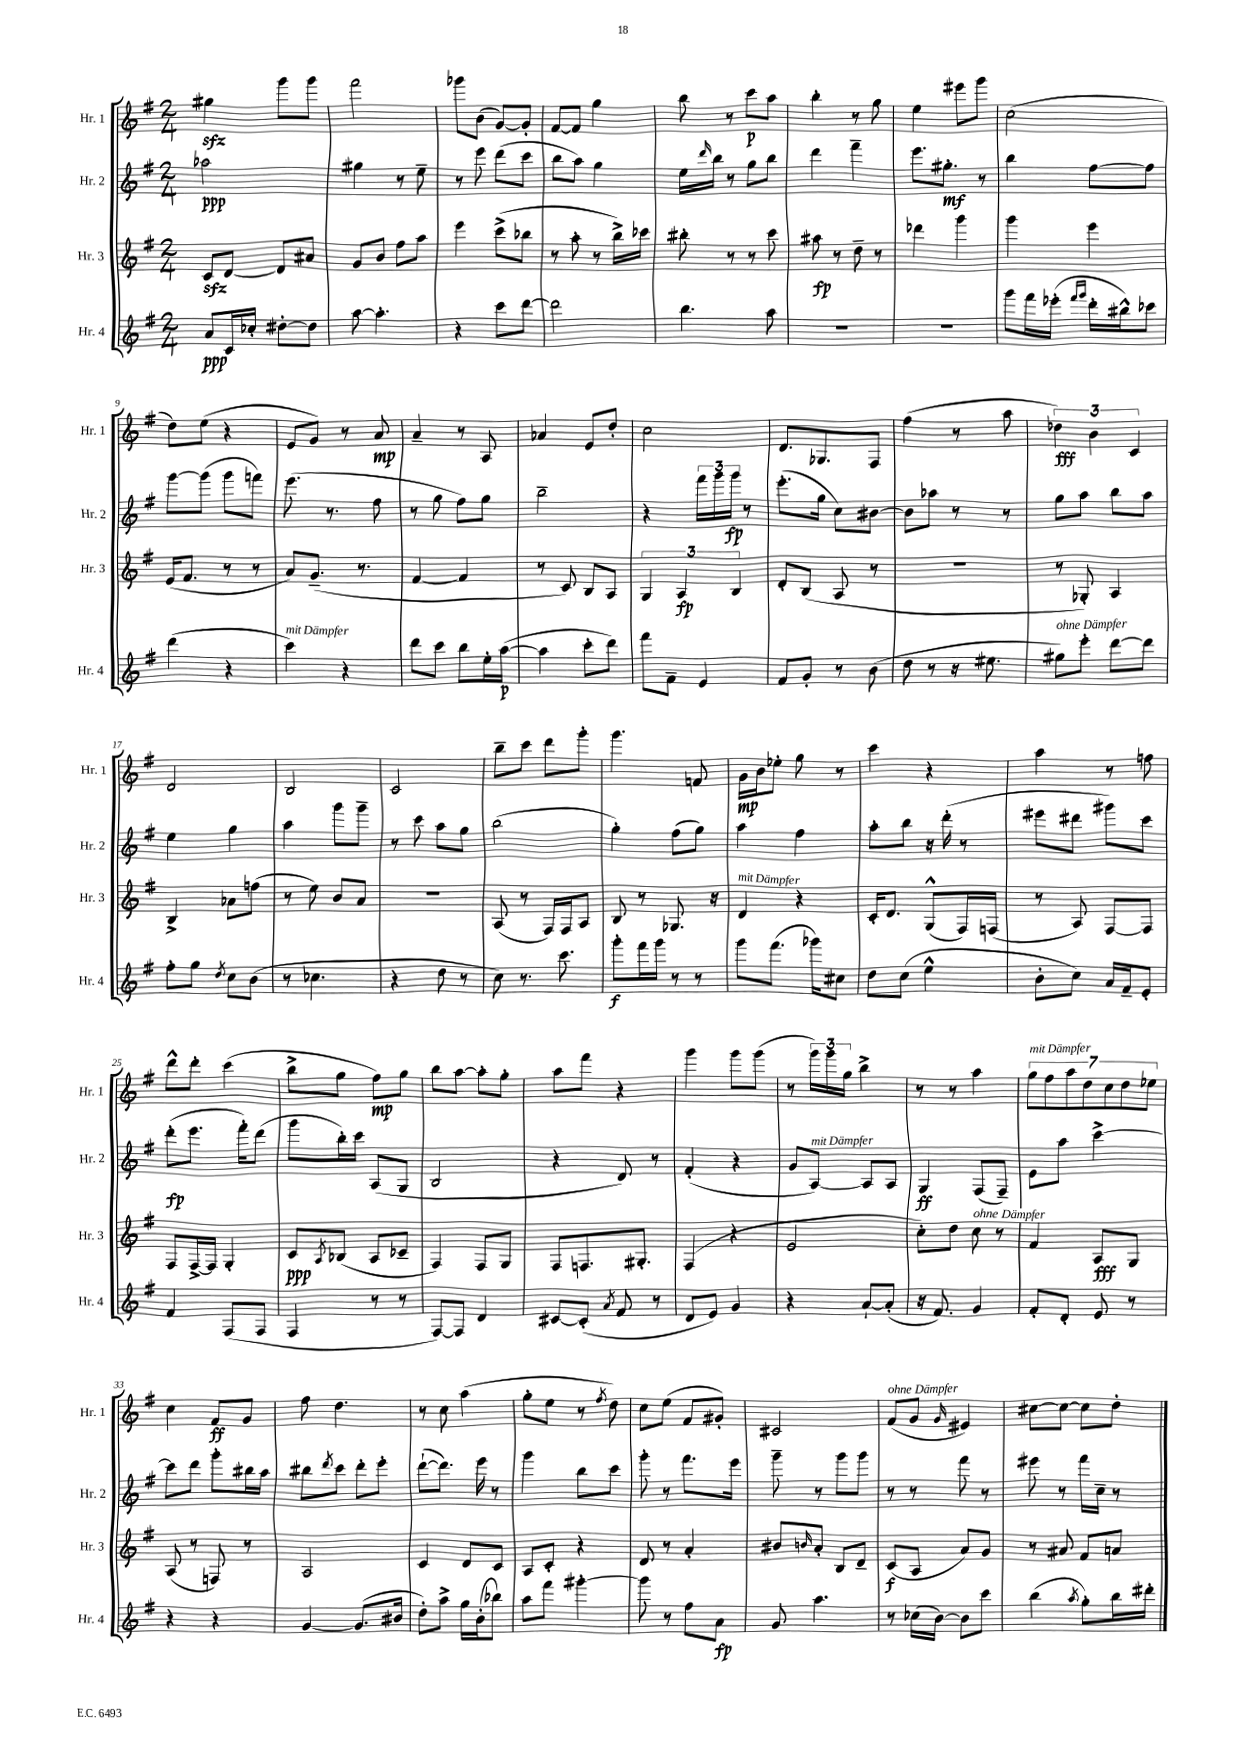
<<
\new StaffGroup <<
\new Staff = "s0" \with { instrumentName = "Hr. 1" shortInstrumentName = "Hr. 1" } {
    \clef treble \key g \major \numericTimeSignature \time 2/4
    gis''4\sfz g'''8 g'''8 |
    fis'''2 |
    ges'''8 b'8( g'8~) g'8-. |
    fis'8~ fis'8 g''4 |
    b''8 r8 c'''8\p a''8 |
    b''4-. r8 g''8 |
    e''4 eis'''8 g'''8 |
    c''2( |
    d''8) e''8( r4 |
    e'8 g'8) r8 a'8\mp |
    a'4-- r8 a8 |
    aes'4 e'8 d''8-. |
    c''2 |
    d'8. ges8. fis8 |
    fis''4( r8 a''8 |
    \tuplet 3/2 { des''4\fff) b'4 c'4 } |
    d'2 |
    b2 |
    c'2 |
    b''8-- c'''8 d'''8 g'''8-. |
    g'''4. f'8 |
    g'16\mp b'16 ees''8-. g''8 r8 |
    c'''4 r4 |
    a''4 r8 f''8 |
    d'''8-^ d'''8-. c'''4( |
    b''8-> g''8 fis''8\mp) g''8 |
    b''8 a''8~ a''8-. g''8-. |
    a''8 fis'''8 r4 |
    g'''4 g'''8 g'''8( |
    r8 \tuplet 3/2 { g'''16) g'''16 g''16 } b''4-> |
    r8 r8 a''4 |
    \tuplet 7/4 { g''8^\markup { \italic "mit Dämpfer" } fis''8 a''8 d''8 c''8 d''8 ees''8 } |
    c''4 fis'8\ff g'8 |
    fis''8 d''4. |
    r8 c''8 a''4( |
    g''8-. e''8 r8 \acciaccatura { fis''8 } d''8) |
    c''8 e''8( fis'8 gis'8-.) |
    cis'2 |
    fis'8^\markup { \italic "ohne Dämpfer" }( g'8 \grace { g'16 } eis'4) |
    cis''8~ cis''8~ cis''8 d''8-. \bar "|." |
}
\new Staff = "s1" \with { instrumentName = "Hr. 2" shortInstrumentName = "Hr. 2" } {
    \clef treble \key g \major \numericTimeSignature \time 2/4
    aes''2\ppp |
    gis''4 r8 e''8-- |
    r8 e'''8 d'''8( c'''8 |
    b''8 a''8) g''4 |
    e''16 \grace { d'''16 } b''16 r8 g''8 b''8 |
    d'''4 fis'''4-- |
    e'''8. gis''8.-.\mf r8 |
    b''4 fis''8~ fis''8 |
    g'''8~ g'''8( g'''8 f'''8) |
    e'''8.( r8. fis''8 |
    r8 g''8 fis''8) g''8 |
    b''2-- |
    r4 \tuplet 3/2 { fis'''16 g'''16 g'''16\fp } r8 |
    e'''8.-.( g''16 c''8) bis'8~ |
    bis'8 aes''8 r8 r8 |
    g''8 a''8 b''8 a''8 |
    e''4 g''4 |
    a''4 g'''8 g'''8-- |
    r8 c'''8 a''8 g''8 |
    b''2( |
    g''4-.) fis''8( g''8) |
    a''4 fis''4 |
    a''8-. b''8 r16 d'''16-.( r8 |
    eis'''8 dis'''8 gis'''8) c'''8 |
    d'''8-.\fp( e'''8. fis'''16-.) d'''8( |
    g'''8 b''16-.) c'''16 a8( g8 |
    b2 |
    r4 d'8) r8 |
    fis'4-.( r4 |
    g'8 a8~^\markup { \italic "mit Dämpfer" }) a8 a8 |
    g4\ff fis8( fis8--) |
    e'8 a''8 c'''4~-> |
    c'''8 d'''8 g'''8-. bis''16 a''16 |
    bis''8 \acciaccatura { d'''8 } c'''8 d'''8-. e'''8-. |
    d'''8~-!( d'''8.) e'''16 r8 |
    g'''4 b''8 c'''8 |
    g'''8-. r8 fis'''8. e'''16 |
    g'''8-- r8 g'''8 g'''8 |
    r8 r8 fis'''8 r8 |
    eis'''8 r8 fis'''16 c''16-- r8 \bar "|." |
}
\new Staff = "s2" \with { instrumentName = "Hr. 3" shortInstrumentName = "Hr. 3" } {
    \clef treble \key g \major \numericTimeSignature \time 2/4
    c'8\sfz d'8~ d'8 ais'8 |
    g'8 b'8 fis''8 a''8 |
    e'''4 c'''8->( bes''8 |
    r8 a''8-. r8 b''16->) ces'''16 |
    bis''8-. r8 r8 c'''8 |
    ais''8\fp r8 d''8-- r8 |
    des'''4 g'''4 |
    g'''4 e'''4 |
    e'16( fis'8. r8 r8 |
    a'8) g'8.--( r8. |
    fis'4~ fis'4 |
    r8 c'8) b8 a8 |
    \tuplet 3/2 { g4 a4\fp b4 } |
    d'8-. b8( a8 r8 |
    R2 |
    r8 ges8-.) a4 |
    b4-> aes'8 f''8( |
    r8 e''8) b'8 a'8 |
    R2 |
    a8( r8 fis16) fis16 a8 |
    b8 r8 ges8. r16 |
    d'4^\markup { \italic "mit Dämpfer" } r4 |
    c'16-. d'8. g8-^( fis16) f16( |
    r8 a8) fis8~ fis8 |
    fis8 fis16~-> fis16 g4-. |
    c'8\ppp \acciaccatura { a8 } bes8( a8 ces'8-- |
    fis4) fis8 g8 |
    fis8 f8. gis8.-. |
    fis4( r4 |
    e'2 |
    c''8-.) d''8 c''8^\markup { \italic "ohne Dämpfer" } r8 |
    fis'4 a8\fff g8 |
    a8( r8 f8) r8 |
    a2 |
    c'4 d'8 c'8 |
    a8 c'8-. r4 |
    d'8 r8 a'4-. |
    bis'8 \grace { b'16 } a'8-. b8 d'8-- |
    c'8\f( a8 a'8) g'8 |
    r8 ais'8 fis'8 a'8 \bar "|." |
}
\new Staff = "s3" \with { instrumentName = "Hr. 4" shortInstrumentName = "Hr. 4" } {
    \clef treble \key g \major \numericTimeSignature \time 2/4
    a'8\ppp c'16 ces''16-. dis''8~-. dis''8 |
    a''8~ a''4.-. |
    r4 c'''8 d'''8~ |
    d'''2 |
    b''4. a''8 |
    R2 |
    R2 |
    g'''8 fis'''16 ees'''16-.( \grace { fis'''16 g'''16 } d'''16-. bis''16-^) ces'''8 |
    d'''4( r4 |
    c'''4^\markup { \italic "mit Dämpfer" }) r4 |
    d'''8 c'''8 b''8 e''16-. a''16~\p( |
    a''4 c'''8-. d'''8) |
    fis'''8 fis'8-- e'4 |
    fis'8 g'8-. r8 b'8( |
    d''8 r8 r16 eis''8. |
    gis''8^\markup { \italic "ohne Dämpfer" }) e'''8-. d'''8~ d'''8 |
    fis''8-. g''8 \acciaccatura { d''8 } c''8 b'8( |
    r8 ces''4. |
    r4 d''8 r8 |
    c''8) r8. c'''8. |
    g'''8-.\f fis'''16 g'''16 r8 r8 |
    g'''8 fis'''8.( ges'''16) cis''8 |
    d''8 c''8( e''4-^ |
    b'8-. c''8) a'16 fis'16-- e'8-. |
    fis'4 fis8( fis8 |
    fis4 r8 r8 |
    fis8~) fis8 d'4 |
    cis'8~ cis'8-.( \acciaccatura { a'8 } fis'8 r8 |
    d'8 e'8) g'4 |
    r4 a'8~-! a'8-.( |
    r16 fis'8.) g'4 |
    fis'8-. d'8-. e'8 r8 |
    r4 r4 |
    g'4~ g'8.( bis'16 |
    d''8-.) a''8-> g''16 b'16-.( bes''8) |
    a''8 fis'''8 gis'''4~-. |
    gis'''8 r8 fis''8 a'8\fp |
    g'8 a''4. |
    r8 ces''16( b'16~) b'8 c'''8 |
    b''4( \acciaccatura { a''8 } g''8-.) b''16 dis'''16-. \bar "|." |
}
>>
>>
